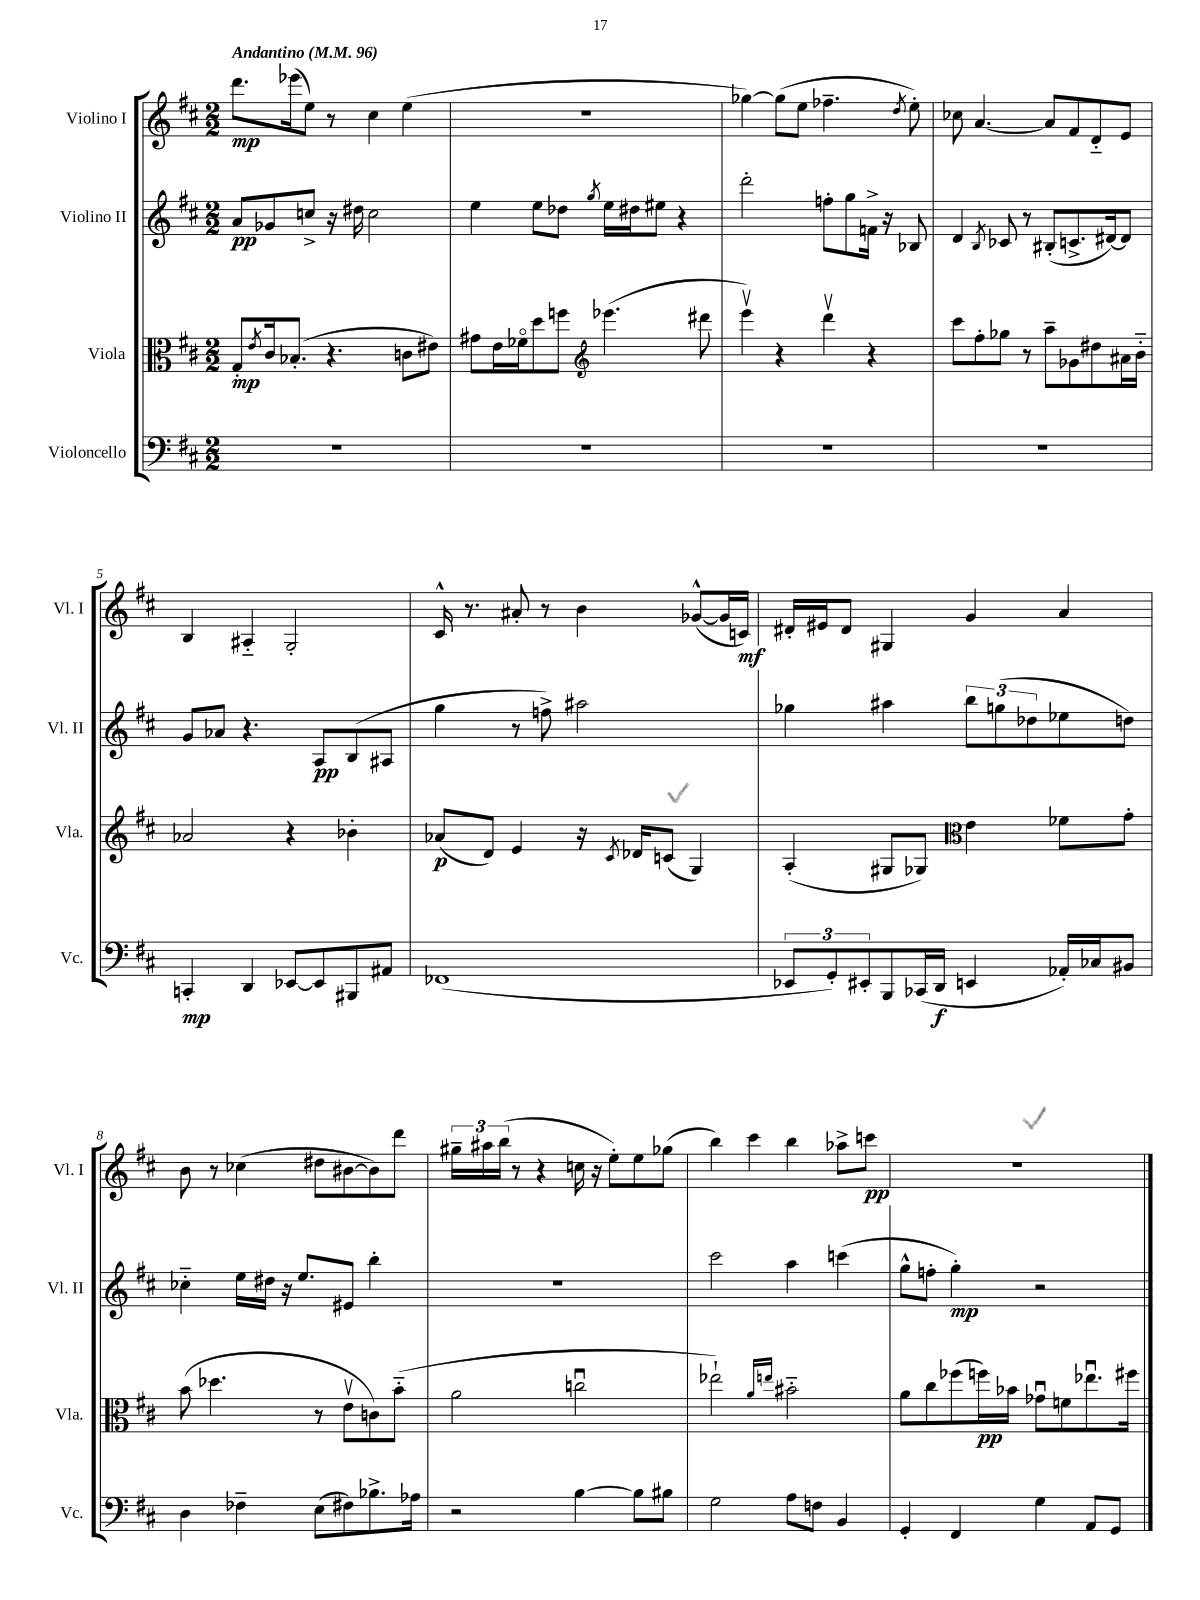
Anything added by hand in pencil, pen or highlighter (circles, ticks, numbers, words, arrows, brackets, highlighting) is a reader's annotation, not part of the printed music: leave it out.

**kern	**dynam	**kern	**dynam	**kern	**dynam	**kern	**dynam
*part4	*part4	*part3	*part3	*part2	*part2	*part1	*part1
*staff4	*staff4	*staff3	*staff3	*staff2	*staff2	*staff1	*staff1
*I"Violoncello	*	*I"Viola	*	*I"Violino II	*	*I"Violino I	*
*I'Vc.	*	*I'Vla.	*	*I'Vl. II	*	*I'Vl. I	*
*clefF4	*	*clefC3	*	*clefG2	*	*clefG2	*
*k[f#c#]	*	*k[f#c#]	*	*k[f#c#]	*	*k[f#c#]	*
*M2/2	*	*M2/2	*	*M2/2	*	*M2/2	*
*MM96	*	*MM96	*	*MM96	*	*MM96	*
=1	=1	=1	=1	=1	=1	=1	=1
!	!	!	!	!	!	!LO:TX:a:B:t=Andantino	!
1r	.	8G'/L	mp	8a/L	pp	8.ddd\L	mp
.	.	8qe/	.	.	.	.	.
.	.	16c#/k	.	8g-X/	.	.	.
.	.	(8.B-X'/J	.	.	.	(16eee-X\k	.
.	.	.	.	8ccn^/J	.	8ee\J)	.
.	.	4.r	.	16r	.	8r	.
.	.	.	.	16dd#X\	.	.	.
.	.	.	.	2cc\	.	4cc#\	.
.	.	8cn\L	.	.	.	(4ee\	.
.	.	8e#X\J)	.	.	.	.	.
=2	=2	=2	=2	=2	=2	=2	=2
1r	.	8g#X\L	.	4ee\	.	1r	.
.	.	16e\L	.	.	.	.	.
.	.	16f-X\J	.	.	.	.	.
.	.	8dd\	.	8ee\L	.	.	.
.	.	8ffn\J	.	8dd-X\J	.	.	.
*	*	*clefG2	*	*	*	*	*
.	.	.	.	8qgg/	.	.	.
.	.	(4.eee-X\	.	16ee\LL	.	.	.
.	.	.	.	16dd#X\J	.	.	.
.	.	.	.	8ee#X\J	.	.	.
.	.	.	.	4r	.	.	.
.	.	8ddd#X\	.	.	.	.	.
=3	=3	=3	=3	=3	=3	=3	=3
1r	.	4eeev\)	.	2ddd'\	.	[4gg-X\)	.
.	.	4r	.	.	.	(8gg-\L]	.
.	.	.	.	.	.	8ee\J	.
.	.	4dddv\	.	8ffn'\L	.	4.ff-X~\	.
.	.	.	.	8gg\	.	.	.
.	.	4r	.	16fn^\Jk	.	.	.
.	.	.	.	16r	.	.	.
.	.	.	.	.	.	8qdd/	.
.	.	.	.	8B-X/	.	8ee'\)	.
=4	=4	=4	=4	=4	=4	=4	=4
1r	.	8ccc#\L	.	4d/	.	8cc-X\	.
.	.	8ff#'\	.	.	.	[4.a/	.
.	.	.	.	8qB/	.	.	.
.	.	8gg-X\J	.	8c-X/	.	.	.
.	.	8r	.	8r	.	.	.
.	.	8aa~\L	.	(8B#X'/L	.	8a/L]	.
.	.	8g-X\	.	8.cn^/	.	8f#/	.
.	.	8dd#X\	.	.	.	8d/	.
.	.	.	.	[16d#X/k)	.	.	.
.	.	16a#X\L	.	8d#/J]	.	8e/J	.
.	.	16b\JJ	.	.	.	.	.
!!LO:LB:g=z
=5	=5	=5	=5	=5	=5	=5	=5
4CCn'/	mp	2a-X/	.	8g/L	.	4B/	.
.	.	.	.	8a-X/J	.	.	.
4DD/	.	.	.	4.r	.	4A#X/	.
[8EE-X/L	.	4r	.	.	.	2G'/	.
8EE-/]	.	.	.	8A/L	pp	.	.
8BBB#X/	.	4b-X'\	.	(8B/	.	.	.
8AA#X/J	.	.	.	8A#X/J	.	.	.
=6	=6	=6	=6	=6	=6	=6	=6
(1FF-X	.	(8a-X/L	p	4gg\	.	16c#^^/	.
.	.	.	.	.	.	8.r	.
.	.	8d/J)	.	.	.	.	.
.	.	4e/	.	8r	.	8a#X'/	.
.	.	.	.	8ffn^\)	.	8r	.
.	.	16r	.	2aa#X\	.	4b\	.
.	.	8qc#/	.	.	.	.	.
.	.	16d-X/KL	.	.	.	.	.
.	.	(8cn/J	.	.	.	.	.
.	.	4G/)	.	.	.	([8g-X^^/L	.
.	.	.	.	.	.	16g-/L]	.
.	.	.	.	.	.	16cn/JJ)	mf
=7	=7	=7	=7	=7	=7	=7	=7
12EE-X/L	.	(4A'/	.	4gg-X\	.	16d#X'/LL	.
.	.	.	.	.	.	16e#X/J	.
12GG'/)	.	.	.	.	.	.	.
.	.	.	.	.	.	8d#/J	.
12EE#X'/	.	.	.	.	.	.	.
8BBB/	.	8G#X/L	.	4aa#X\	.	4G#X/	.
(16CC-X/L	.	8G-X/J)	.	.	.	.	.
16DD/JJ	f	.	.	.	.	.	.
*	*	*clefC3	*	*	*	*	*
4EEn/	.	4e\	.	12bb\L	.	4g/	.
.	.	.	.	(12ggn\	.	.	.
.	.	.	.	12dd-X\	.	.	.
16AA-X'/LL)	.	8f-X\L	.	8ee-X\	.	4a/	.
16C-X/J	.	.	.	.	.	.	.
8BB#X/J	.	8g'\J	.	8ddn\J)	.	.	.
!!LO:LB:g=z
=8	=8	=8	=8	=8	=8	=8	=8
4D\	.	(8b\	.	4cc-X\	.	8b\	.
.	.	4.dd-X\	.	.	.	8r	.
4F-X~\	.	.	.	16ee\LL	.	(4cc-X\	.
.	.	.	.	16dd#X\JJ	.	.	.
.	.	.	.	16r	.	.	.
.	.	.	.	8.ee/L	.	.	.
(8E\L	.	8r	.	.	.	8dd#X\L	.
8F#X\)	.	8ev\L	.	8e#X/J	.	[8b#X\	.
8.B-X^\	.	8cn\)	.	4bb'\	.	8b#\])	.
.	.	(8b\J	.	.	.	8ddd\J	.
16A-X\Jk	.	.	.	.	.	.	.
=9	=9	=9	=9	=9	=9	=9	=9
2r	.	2a\	.	1r	.	24gg#X~\LL	.
.	.	.	.	.	.	24aa#X\	.
.	.	.	.	.	.	(24bb\JJ	.
.	.	.	.	.	.	8r	.
.	.	.	.	.	.	4r	.
[4B\	.	2ccnu\	.	.	.	16ccn\	.
.	.	.	.	.	.	16r	.
.	.	.	.	.	.	8ee'\L)	.
8B\L]	.	.	.	.	.	8ee\	.
8B#X\J	.	.	.	.	.	(8gg-X\J	.
=10	=10	=10	=10	=10	=10	=10	=10
2G\	.	2ee-X`\)	.	2ccc#\	.	4bb\)	.
.	.	.	.	.	.	4ccc#\	.
.	.	16qqa/LL	.	.	.	.	.
.	.	16qqeen/JJ	.	.	.	.	.
8A\L	.	2b#X\	.	4aa\	.	4bb\	.
8Fn\J	.	.	.	.	.	.	.
4BB/	.	.	.	(4cccn\	.	8aa-X^\L	.
.	.	.	.	.	.	8cccn\J	pp
=11	=11	=11	=11	=11	=11	=11	=11
4GG'/	.	8a\L	.	8gg^^\L	.	1r	.
.	.	8cc#\	.	8ffn'\J	.	.	.
4FF#/	.	(8ff-X\	.	4gg'\)	mp	.	.
.	.	16ffn\L)	pp	.	.	.	.
.	.	16b-X\JJ	.	.	.	.	.
4G\	.	8g-Xu\L	.	2r	.	.	.
.	.	8fn\	.	.	.	.	.
8AA/L	.	8.ee-Xu\	.	.	.	.	.
8GG/J	.	.	.	.	.	.	.
.	.	16ff#X\Jk	.	.	.	.	.
==	==	==	==	==	==	==	==
*-	*-	*-	*-	*-	*-	*-	*-
